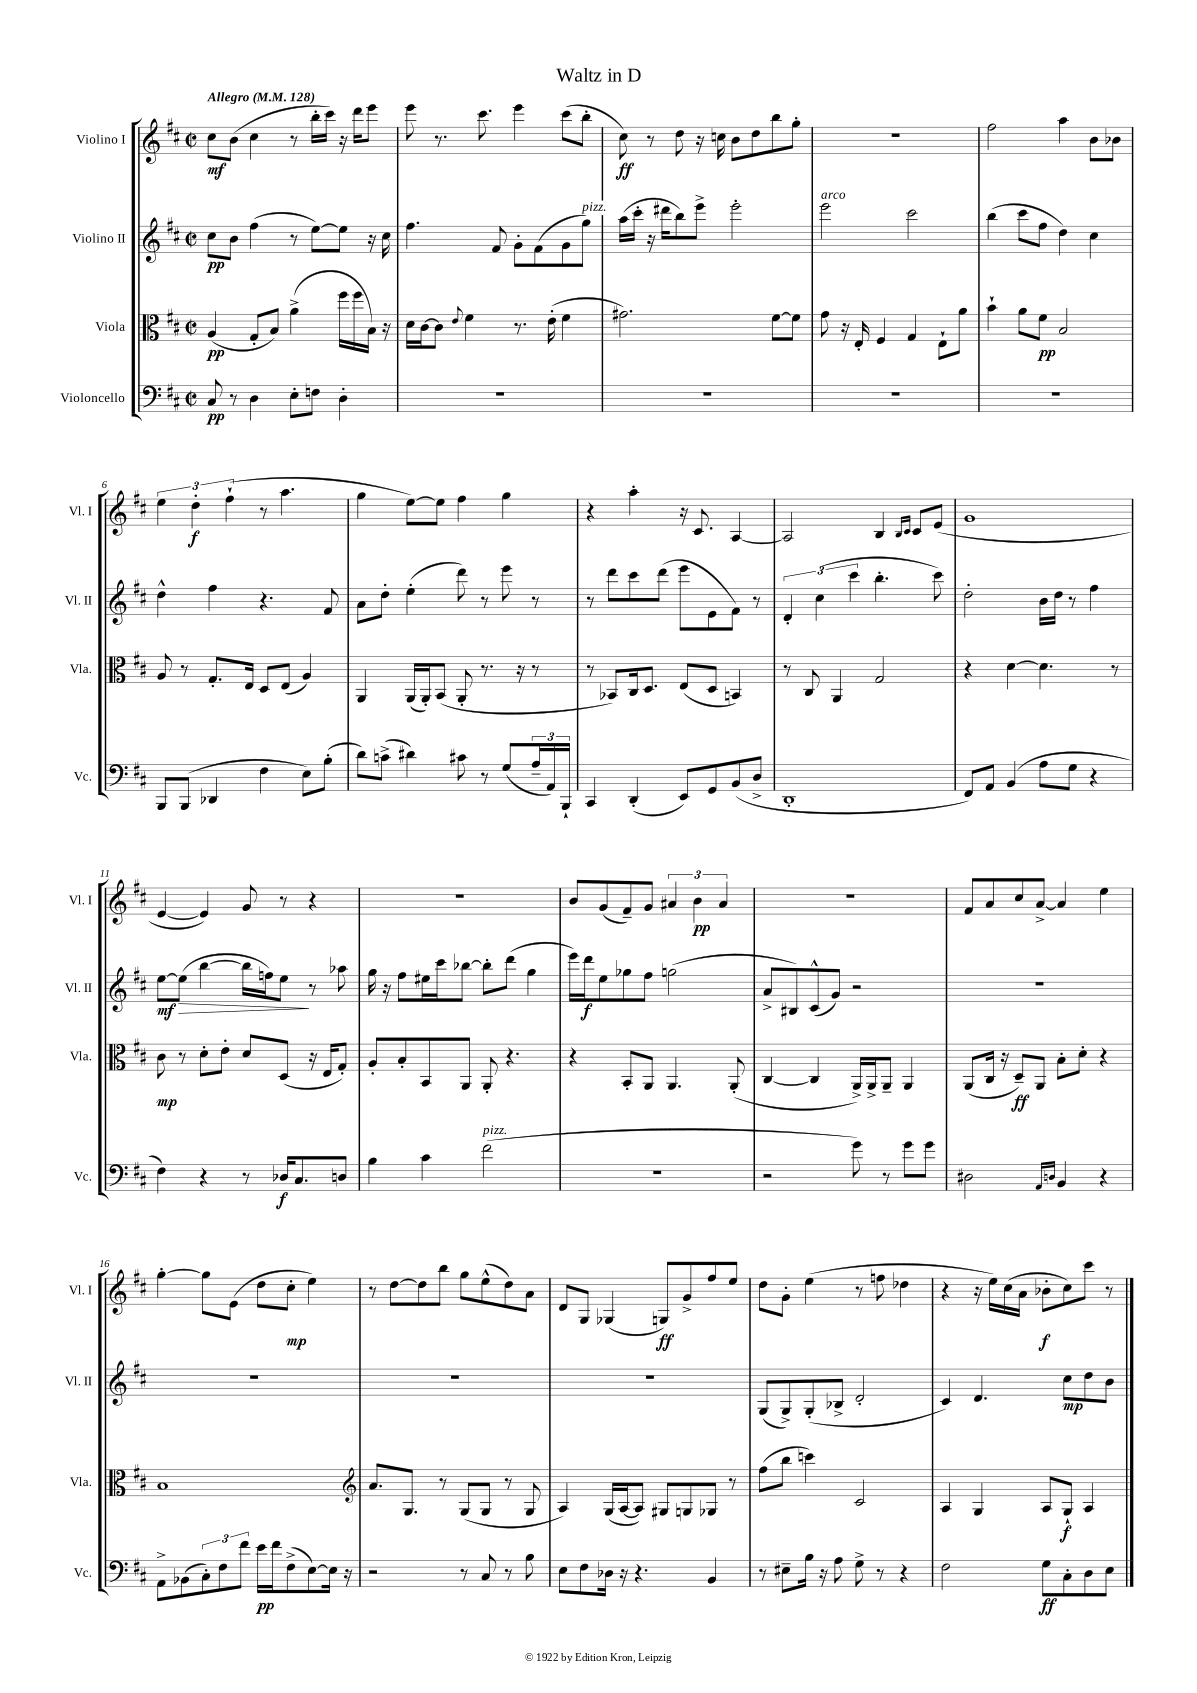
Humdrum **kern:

**kern	**kern	**kern	**kern
*staff4	*staff3	*staff2	*staff1
*clefF4	*clefC3	*clefG2	*clefG2
*k[f#c#]	*k[f#c#]	*k[f#c#]	*k[f#c#]
*M2/2	*M2/2	*M2/2	*M2/2
*met(c|)	*met(c|)	*met(c|)	*met(c|)
*MM128	*MM128	*MM128	*MM128
8C#	(4A	8cc#	8cc#
8r	.	8b	(8b
4D	8G'	(4ff#	4cc#
.	8B)	.	.
8E'	(4a^	8r	8r
8F	.	[8ee)	16bb'
.	.	.	16ccc#)
4D'	16ff#	8ee]	16r
.	16ff#	.	16ddd
.	16B)	16r	8eee
.	16r	16cc#	.
=	=	=	=
1r	16d	4.ff#	8eee
.	[16c#	.	.
.	8c#]	.	8.r
.	8qqe	.	.
.	4f#	.	.
.	.	.	8.ccc#
.	.	8f#	.
.	8.r	8g'	4eee
.	.	(8f#	.
.	(16e'	.	.
.	4f#	8g	(8ccc#
.	.	8gg)	8bb'
=	=	=	=
1r	2.g#)	(16aa	8cc#)
.	.	16ccc#'	.
.	.	16r	8r
.	.	16ddd#	.
.	.	8bb)	8dd
.	.	8eee^	16r
.	.	.	16cc
.	.	2eee'	8b
.	.	.	8dd
.	[8f#	.	8bb
.	8f#]	.	8gg'
=	=	=	=
1r	8g	2eee	1r
.	16r	.	.
.	16E'	.	.
.	4F#	.	.
.	4G	2ccc#	.
.	8E`	.	.
.	8a	.	.
=	=	=	=
1r	4b`	(4bb	2ff#
.	8a	8ccc#	.
.	8f#	8ff#	.
.	2B	4dd)	4aa
.	.	4cc#	8b
.	.	.	8b-
=	=	=	=
8BBB	8A	4dd^^	6ee
(8BBB	8r	.	.
.	.	.	6dd'
4DD-	8.G'	4ff#	.
.	.	.	(6ff#`
.	16E	.	.
4F#	8D	4.r	8r
.	(8E	.	4.aa
8E)	4A)	.	.
(8B'	.	8f#	.
=	=	=	=
8d)	4AA	8a	4gg
(8c^	.	8dd'	.
4d#)	(16AA	(4ee'	[8ee)
.	16AA')	.	.
.	(8BB	.	8ee]
8c#	8AA'	8ddd)	4ff#
8r	8.r	8r	.
(8G	.	8eee	4gg
.	16r	.	.
24A~	8r	8r	.
24AA)	.	.	.
24BBB`	.	.	.
=	=	=	=
4CC#	8r	8r	4r
.	8BB-)	8ddd	.
(4DD'	16C#	8ccc#	4aa'
.	8.D	.	.
.	.	(8ddd	.
8EE)	(8E	8eee	16r
.	.	.	8.c#
8GG	8D	8e	.
(8BB	4BB)	8f#)	[4A
8D^	.	8r	.
=	=	=	=
1DD'	8r	6d'	2A]
.	8C#	.	.
.	.	(6cc#	.
.	4AA	.	.
.	.	6ccc#	.
.	2G	4.bb'	4B
.	.	.	16qqB
.	.	.	16qqc#
.	.	.	8c#
.	.	8ccc#)	(8e
=	=	=	=
8FF#)	4r	2dd'	1g
8AA	.	.	.
(4BB	[4d	.	.
8A	4.d]	16b	.
.	.	16dd	.
8G	.	8r	.
4r	.	4ff#	.
.	8r	.	.
=	=	=	=
4F#)	8c#	[8ee	[4e
.	8r	(8ee]	.
4r	8d'	[4bb	4e])
.	8e'	.	.
8r	8d	16bb]	8g
.	.	16ff)	.
16D-	(8D	8ee	8r
8.C#	.	.	.
.	16r	8r	4r
.	16E	.	.
8D	8G')	8aa-	.
=	=	=	=
4B	8A'	16gg	1r
.	.	16r	.
.	8B'	8ff#	.
4c#	8BB	16ee#	.
.	.	16ccc#	.
.	8AA	[8bb-	.
(2f#	8AA'	8bb-']	.
.	4.r	(8ddd	.
.	.	4gg	.
=	=	=	=
1r	4r	16eee)	8b
.	.	16ddd	.
.	.	8ee	(8g
.	8BB'	8gg-	8f#~)
.	8AA	8ff#	8g
.	4.AA	(2gg	6a#
.	.	.	6b
.	.	.	6a#
.	(8AA'	.	.
=	=	=	=
2r	[4C#	8a^	1r
.	.	8B#)	.
.	4C#]	(8c#^^	.
.	.	8g)	.
8g)	16AA^)	2r	.
.	16AA^	.	.
8r	8AA~	.	.
8g	4AA	.	.
8g	.	.	.
=	=	=	=
2D#	(8AA	1r	8f#
.	16C#	.	8a
.	16r	.	.
.	8D~)	.	8cc#
.	8AA	.	[8a^
16qqAA	.	.	.
16qqD	.	.	.
4BB	8B'	.	4a]
.	8d'	.	.
4r	4r	.	4ee
=	=	=	=
8AA^	1B	1r	[4gg'
(8BB-	.	.	.
12C#')	.	.	8gg]
12F#	.	.	.
.	.	.	(8e
12f#	.	.	.
16e	.	.	8dd
16f#	.	.	.
(8F#^	.	.	8cc#'
[8E)	.	.	4ee)
16E]	.	.	.
16r	.	.	.
=	=	=	=
*	*clefG2	*	*
2r	8.a	1r	8r
.	.	.	[8dd
.	8.G	.	.
.	.	.	8dd]
.	8r	.	8bb
8r	(8G	.	8gg
8C#	8G	.	(8ee^^
8r	8r	.	8dd)
8B	8G	.	8a
=	=	=	=
8E	4A)	1r	8d
8F#	.	.	8G
16D-	(16G	.	(4G-
16r	[16A	.	.
4.r	8A])	.	.
.	8G#	.	8G)
.	8G	.	8g^
4BB	8G-	.	8ff#
.	8r	.	8ee
=	=	=	=
8r	(8ff#	(8G	8dd
8E#~	8bb	8G^)	8g'
16B	4ccc)	(8G'	(4ee
16r	.	.	.
8A	.	8B-^	.
8G^	2c#	2d'	8r
8r	.	.	8ff
4r	.	.	4dd-
=	=	=	=
2F#	4A	4c#)	4r
.	4G	4.d	16r
.	.	.	16ee)
.	.	.	(16cc#
.	.	.	16a
8G	8A	.	8b-'
8C#'	8G`	8cc#	8cc#)
8D	4A	8dd	8ccc#
8E	.	8b	8r
==	==	==	==
*-	*-	*-	*-
